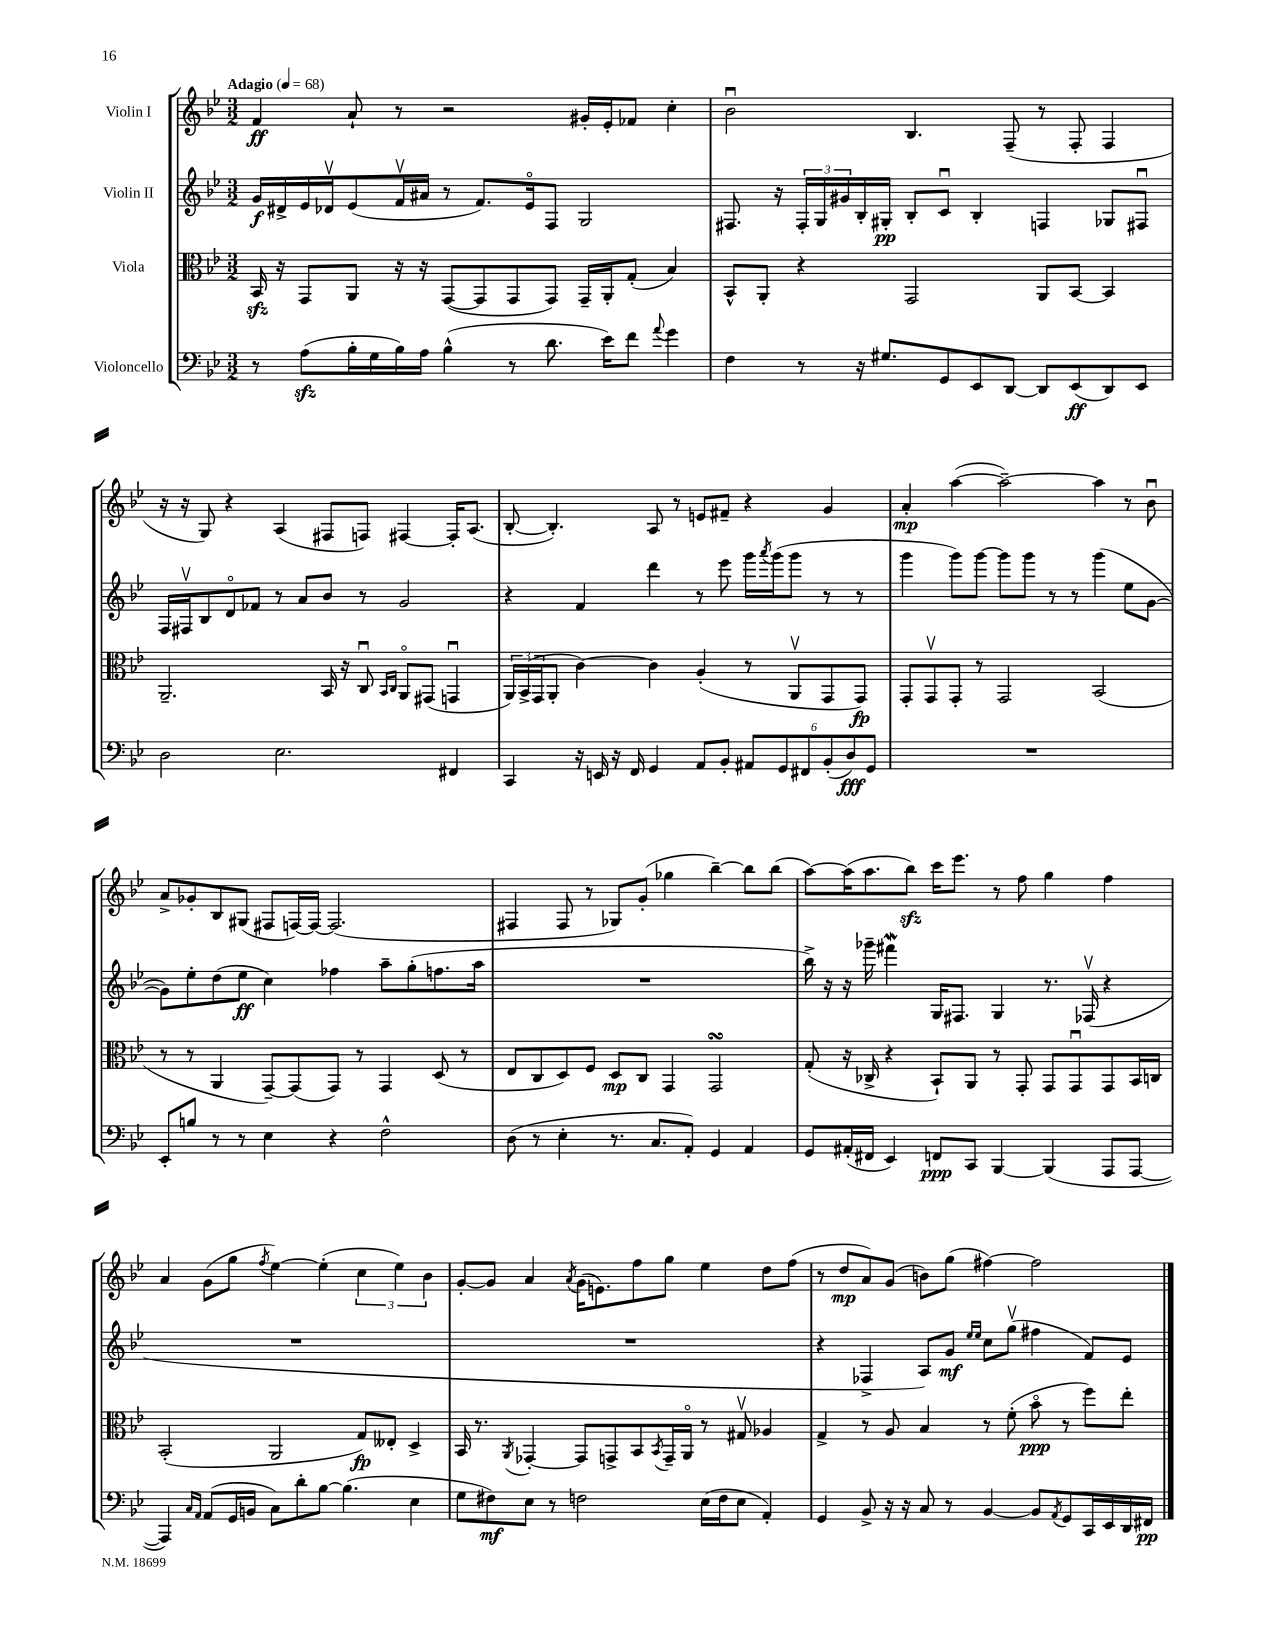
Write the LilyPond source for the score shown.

<<
\new StaffGroup <<
\new Staff = "s0" \with { instrumentName = "Violin I" } {
    \clef treble \key bes \major \numericTimeSignature \time 3/2 \tempo "Adagio" 4 = 68
    f'4\ff a'8-! r8 r2 gis'16-. ees'16-. fes'8 c''4-. |
    bes'2\downbow bes4. f8--( r8 f8-. f4 |
    r16 r16 g8) r4 a4( fis8 f8) fis4~ fis16-. a8.( |
    bes8~-. bes4.-.) a8 r8 e'8 fis'8-- r4 g'4 |
    a'4-.\mp a''4~( a''2~--) a''4 r8 bes'8\downbow |
    a'8-> ges'8-. bes8 gis8( fis8 f16~) f16~ f2.( |
    fis4 fis8 r8 ges8) g'8-.( ges''4 bes''4~--) bes''8 bes''8( |
    a''8~) a''16( a''8. bes''8\sfz) c'''16 ees'''8. r8 f''8 g''4 f''4 |
    a'4 g'8( g''8 \acciaccatura { f''8 } ees''4~) ees''4-.( \tuplet 3/2 { c''4 ees''4) bes'4 } |
    g'8~-. g'8 a'4 \acciaccatura { a'8 } g'16( e'8.) f''8 g''8 ees''4 d''8 f''8( |
    r8 d''8\mp a'8) g'8( b'8) g''8( fis''4~) fis''2 \bar "|." |
}
\new Staff = "s1" \with { instrumentName = "Violin II" } {
    \clef treble \key bes \major \numericTimeSignature \time 3/2
    g'16\f dis'16-> ees'16 des'16\upbow ees'8( f'16\upbow ais'16 r8 f'8.) ees'16\flageolet f8 g2 |
    fis8. r16 \tuplet 3/2 { fis16-. g16 gis'16 } bes16-. gis16-.\pp bes8-. c'8\downbow bes4-. f4 ges8 fis8\downbow |
    f16 fis16\upbow bes8 d'8\flageolet fes'8 r8 a'8 bes'8 r8 g'2 |
    r4 f'4 d'''4 r8 ees'''8 g'''16 \acciaccatura { a'''8 } g'''16( g'''8 r8 r8 |
    g'''4 g'''8) g'''8~ g'''8 g'''8 r8 r8 g'''4( ees''8 g'8~ |
    g'8) ees''8-. d''8( ees''8\ff c''4) fes''4 a''8-- g''8-.( f''8. a''16 |
    R1. |
    bes''16->) r16 r16 ges'''16-- fis'''4\mordent g16 fis8. g4 r8. fes16\upbow( r4 |
    R1. |
    R1. |
    r4 fes4-> a8) g'8\mf \grace { ees''16 ees''16 } c''8 g''8\upbow( fis''4 f'8) ees'8 \bar "|." |
}
\new Staff = "s2" \with { instrumentName = "Viola" } {
    \clef alto \key bes \major \numericTimeSignature \time 3/2
    bes,16\sfz r16 g,8 a,8 r16 r16 g,8~( g,8 g,8 g,8) g,16-- a,16-. g8-.( bes4) |
    bes,8-^ a,8-. r4 g,2 a,8 bes,8~ bes,4 |
    a,2.-- bes,16 r16 c8\downbow \grace { bes,16 c16 } a,8\flageolet gis,8( g,4\downbow |
    \tuplet 3/2 { a,16) bes,16->( g,16 } a,8-. c'4~) c'4 a4-.( r8 a,8\upbow g,8 g,8\fp) |
    g,8-. g,8\upbow g,8-. r8 g,2 bes,2( |
    r8 r8 a,4 g,8~--) g,8( g,8) r8 g,4 d8( r8 |
    ees8 c8 d8) f8 d8\mp c8 g,4 g,2\turn |
    g8-.( r16 ces16-> r4 bes,8-!) a,8 r8 g,8-. g,8 g,8\downbow g,8 bes,16 c16 |
    bes,2-.( a,2 g8\fp) eeses8-. d4-> |
    bes,16 r8. \acciaccatura { a,8 } ges,4~-. ges,8 g,8-> bes,8 \acciaccatura { bes,8 } g,16-- a,16\flageolet r8 gis8\upbow aes4 |
    g4-> r8 a8 bes4 r8 f'8-.( bes'8\flageolet\ppp r8 f''8) ees''8-. \bar "|." |
}
\new Staff = "s3" \with { instrumentName = "Violoncello" } {
    \clef bass \key bes \major \numericTimeSignature \time 3/2
    r8 a8\sfz( bes16-. g16 bes16) a16 bes4-^( r8 d'8. ees'16) f'8 \appoggiatura { a'8 } g'4 |
    f4 r8 r16 gis8. g,8 ees,8 d,8~ d,8 ees,8\ff( d,8) ees,8 |
    d2 ees2. fis,4 |
    c,4 r16 e,16 r16 f,16 g,4 a,8 bes,8-. \tuplet 6/4 { ais,8 g,8 fis,8 bes,8-.( d8\fff) g,8 } |
    R1. |
    ees,8-. b8 r8 r8 ees4 r4 f2-^ |
    d8( r8 ees4-. r8. c8. a,8-.) g,4 a,4 |
    g,8 ais,16-.( fis,16 ees,4) f,8\ppp c,8 bes,,4~ bes,,4( a,,8 a,,8~ |
    a,,4) \grace { c16 a,16 } a,8( g,16 b,16 c8) d'8-. bes8~ bes4.( ees4 |
    g8 fis8\mf) ees8 r8 f2 ees16( f16 ees8 a,4-.) |
    g,4 bes,8-> r16 r16 c8 r8 bes,4~ bes,8 \acciaccatura { a,8 } g,8 c,16 ees,16 d,16 fis,16\pp \bar "|." |
}
>>
>>
\layout { \context { \Score \remove "Bar_number_engraver" } }
